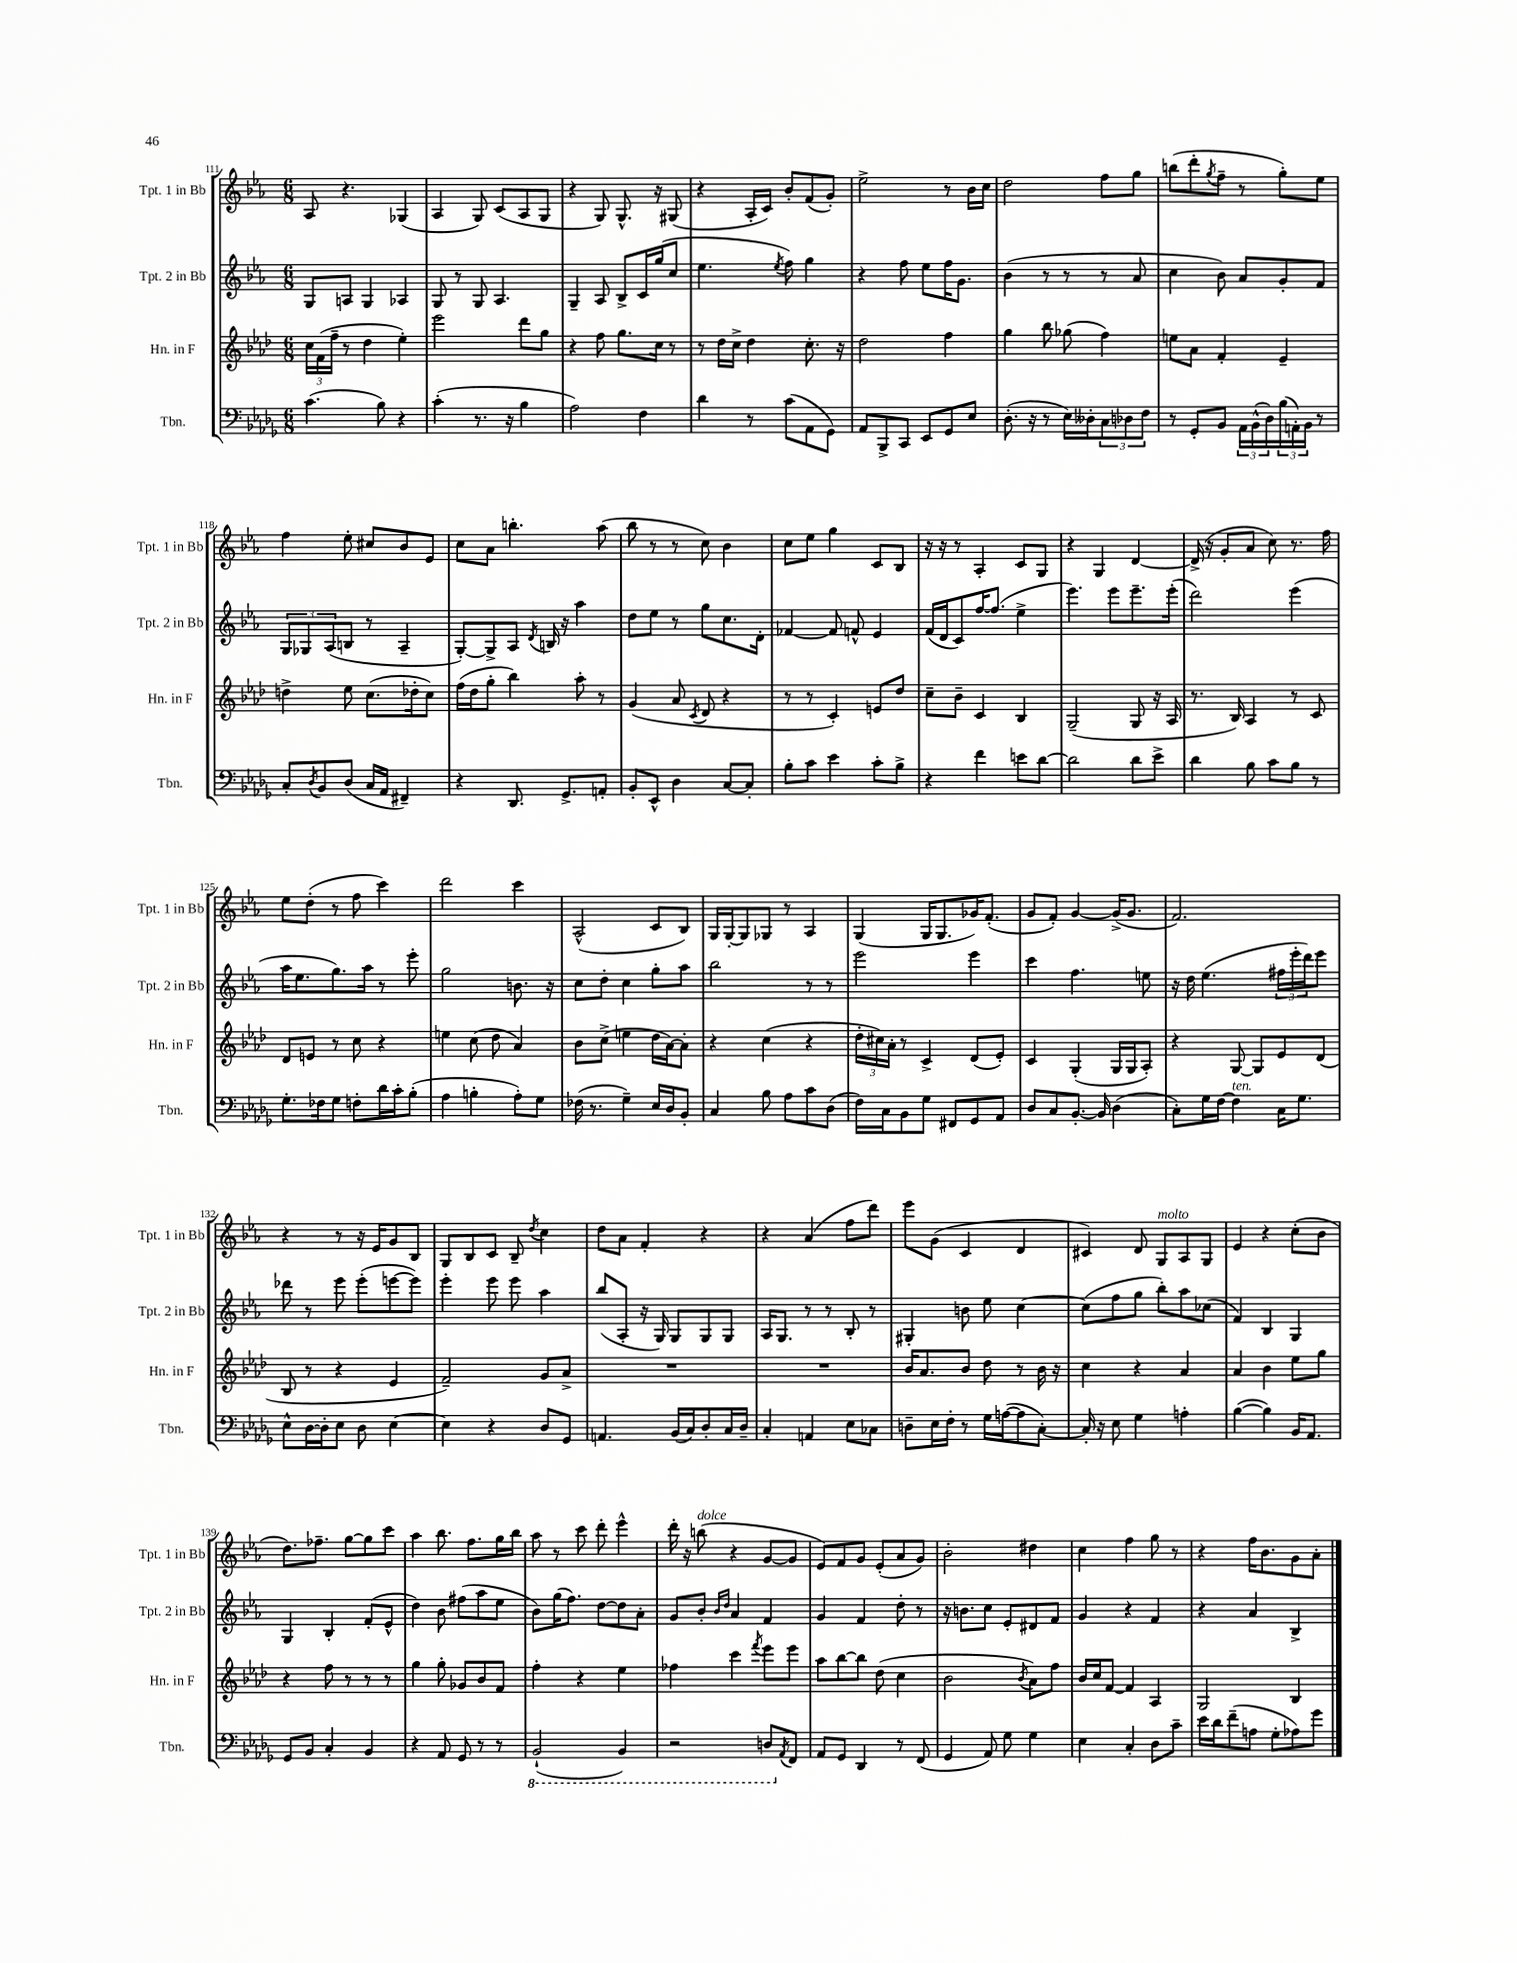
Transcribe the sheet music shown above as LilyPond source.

<<
\new StaffGroup <<
\new Staff = "s0" \with { instrumentName = "Tpt. 1 in Bb" shortInstrumentName = "Tpt. 1 in Bb" } {
    \clef treble \key ees \major \numericTimeSignature \time 6/8
    aes8 r4. ges4( |
    aes4 g8) c'8( aes8 g8 |
    r4 g8) g8.-^ r16 gis8( |
    r4 aes16-. c'16) bes'8-. f'8( g'8-.) |
    ees''2-> r8 bes'16 c''16 |
    d''2 f''8 g''8 |
    b''8( d'''8-. \acciaccatura { g''8 } f''8-- r8 g''8-.) ees''8 |
    f''4 ees''8-. cis''8 bes'8 ees'8 |
    c''8 aes'8 b''4.-. aes''8( |
    bes''8 r8 r8 c''8) bes'4 |
    c''8 ees''8 g''4 c'8 bes8 |
    r16 r16 r8 aes4-. c'8 g8 |
    r4 g4 d'4~ |
    d'16->( r16 g'8-. aes'8 c''8) r8. f''16 |
    ees''8 d''8-.( r8 f''8 c'''4) |
    d'''2 c'''4 |
    aes2-^( c'8 bes8) |
    g16 g16~-. g8 ges8 r8 aes4 |
    g4( g16 g8. ges'16) f'8.-.( |
    g'8 f'8-.) g'4~ g'16->( g'8. |
    f'2.) |
    r4 r8 r16 ees'16 g'8 bes8 |
    g8 bes8 c'8 bes8-- \acciaccatura { d''8 } c''4 |
    d''8 aes'8 f'4-. r4 |
    r4 aes'4( f''8 d'''8) |
    ees'''8 g'8( c'4 d'4 |
    cis'4) d'8 g8^\markup { \italic "molto" } aes8 g8 |
    ees'4 r4 c''8-.( bes'8 |
    d''8.) fes''8.-- g''8~ g''8 c'''8 |
    aes''4 bes''8. f''8. g''16 bes''16 |
    aes''8 r8 c'''8 d'''8-. ees'''4-^ |
    d'''16-. r16 b''8^\markup { \italic "dolce" }( r4 g'8~ g'8 |
    ees'8) f'8 g'8 ees'8-.( aes'8 g'8) |
    bes'2-. dis''4 |
    c''4 f''4 g''8 r8 |
    r4 f''16 bes'8. g'8 aes'8-. \bar "|." |
}
\new Staff = "s1" \with { instrumentName = "Tpt. 2 in Bb" shortInstrumentName = "Tpt. 2 in Bb" } {
    \clef treble \key ees \major \numericTimeSignature \time 6/8
    g8 a8 g4 aes4 |
    g8 r8 g8 aes4. |
    g4-- aes8 bes8-> c'16 g''16( c''8 |
    ees''4. \acciaccatura { ees''8 } f''8) g''4 |
    r4 f''8 ees''8 f''16 g'8. |
    bes'4( r8 r8 r8 aes'8 |
    c''4 bes'8) aes'8 g'8-. f'8 |
    \tuplet 3/2 { g8 ges8 aes8( } b8 r8 aes4-- |
    g8~-.) g8-> aes8 \acciaccatura { d'8 } b16 r16 aes''4 |
    d''8 ees''8 r8 g''8 c''8. d'16-. |
    fes'4~ fes'8 f'8-^ ees'4 |
    f'16( d'16 c'8) f''16~ f''8.( ees''4-> |
    ees'''4.) ees'''8 ees'''8.-- ees'''16-.( |
    d'''2) ees'''4( |
    aes''16 ees''8. g''8.) aes''16 r8 ees'''8-. |
    g''2 b'8. r16 |
    c''8 d''8-. c''4 g''8-. aes''8 |
    bes''2 r8 r8 |
    ees'''2 ees'''4 |
    c'''4 f''4. e''8 |
    r16 d''16 ees''4.( \tuplet 3/2 { fis''16 ees'''16-. d'''16) } ees'''8 |
    des'''8 r8 ees'''8 ees'''8-.( e'''8~ e'''8) |
    ees'''4-. ees'''8 ees'''8 aes''4 |
    bes''8( aes8-. r16 g16) g8 g8 g8 |
    aes16 g8. r8 r8 bes8-. r8 |
    gis4-. b'8 ees''8 c''4~ |
    c''8( f''8 g''8 bes''8-.) aes''8 ces''8( |
    f'4) bes4 g4 |
    g4 bes4-. f'8-.( ees'8-^ |
    d''4) bes'8 fis''8( aes''8 ees''8 |
    bes'8) g''16( f''8.) d''8~ d''8 aes'8-. |
    g'8 bes'8-. \grace { bes'16 d''16 } aes'4 f'4 |
    g'4 f'4 d''8-. r8 |
    r16 b'8. c''8 ees'8-. dis'8 f'8 |
    g'4 r4 f'4 |
    r4 aes'4 bes4-> \bar "|." |
}
\new Staff = "s2" \with { instrumentName = "Hn. in F" shortInstrumentName = "Hn. in F" } {
    \clef treble \key aes \major \numericTimeSignature \time 6/8
    \tuplet 3/2 { c''16 f'16( f''16-- } r8 des''4 ees''4-.) |
    ees'''2 des'''8 g''8 |
    r4 f''8 g''8. c''16 r8 |
    r8 des''16 c''16-> des''4 c''8.-. r16 |
    des''2 f''4 |
    g''4 bes''8 ges''8( f''4) |
    e''8 aes'8 f'4-. ees'4-- |
    d''4-> ees''8 c''8.( des''16-. c''8) |
    f''16( des''16 g''8-. bes''4) aes''8-. r8 |
    g'4( aes'8 \acciaccatura { c'8 } des'8 r4 |
    r8 r8 c'4-.) e'8 des''8 |
    c''8-- bes'8-- c'4 bes4 |
    g2--( g8 r16 aes16 |
    r8. bes16) aes4 r8 c'8 |
    des'8 e'8 r8 c''8 r4 |
    e''4 c''8( des''8 aes'4) |
    bes'8 c''8->( e''4 des''16 aes'16~) aes'8-. |
    r4 c''4( r4 |
    \tuplet 3/2 { des''16-. cis''16) aes'16-. } r8 c'4-> des'8( ees'8-.) |
    c'4 g4-.( g16 g16 aes8-.) |
    r4 g8~ g8 ees'8 des'8( |
    bes8 r8 r4 ees'4 |
    f'2--) g'8 aes'8-> |
    R2. |
    R2. |
    bes'16 aes'8. bes'8 des''8 r8 bes'16 r16 |
    c''4 r4 aes'4 |
    aes'4 bes'4 ees''8 g''8 |
    r4 f''8 r8 r8 r8 |
    g''4 g''8-. ges'8 bes'8 f'8 |
    f''4-. r4 ees''4 |
    fes''4 c'''4 \acciaccatura { f'''8 } ees'''8 ees'''8 |
    aes''8 bes''8~ bes''8 des''8( c''4 |
    bes'2 \acciaccatura { bes'8 } aes'8) f''8 |
    bes'16 c''16 f'8~ f'4 aes4 |
    g2 bes4 \bar "|." |
}
\new Staff = "s3" \with { instrumentName = "Tbn." shortInstrumentName = "Tbn." } {
    \clef bass \key des \major \numericTimeSignature \time 6/8
    c'4.( bes8) r4 |
    c'4-.( r8. r16 bes4 |
    aes2) f4 |
    des'4 r8 c'8( aes,8 ges,8) |
    aes,8 bes,,8-> c,8 ees,8 ges,8 ees8 |
    des8.-.( r16 r8 ees16) deses16-. \tuplet 3/2 { c8 des8 f8 } |
    r8 ges,8-. bes,8 \tuplet 3/2 { aes,16 bes,16-^( des16) } \tuplet 3/2 { bes16( a,16-.) bes,16 } r8 |
    c8-. \acciaccatura { des8 } bes,8 des8( c16 aes,16 fis,4--) |
    r4 des,8. ges,8.-> a,8-. |
    bes,8-. ees,8-^ des4 c8~ c8-. |
    bes8-. c'8 ees'4 c'8-. bes8-> |
    r4 f'4 e'8 des'8~ |
    des'2 des'8 ees'8-> |
    des'4 bes8 c'8 bes8 r8 |
    ges8.-. fes16 ges8 f8-. des'16 c'16-. bes8-.( |
    aes4 b4-. aes8-.) ges8 |
    fes16( r8. ges4--) ees16 des16 bes,8-. |
    c4 bes8 aes8 c'8 des8( |
    f16) c16 bes,8 ges8 fis,8 ges,8 aes,8 |
    des8 c8 bes,8.~-. bes,16 des4( |
    c8-.) ges16 f16~ f4^\markup { \italic "ten." } c16 ges8. |
    ees8-^ des16~ des16-. ees8 des8 ees4~ |
    ees4 r4 des8 ges,8 |
    a,4. bes,16( c16) des8-. c16 des16-- |
    c4-. a,4 ees8 ces8 |
    d8-- ees16 f16-. r8 ges16 a16~( a8 c8~-.) |
    c16-. r16 ees8 ges4 a4-. |
    bes4~( bes4) bes,16 aes,8. |
    ges,8 bes,8 c4-. bes,4 |
    r4 aes,8 ges,8 r8 r8 |
    \ottava #-1 bes,,2-!( bes,,4) |
    r2 d,8 \ottava #0 \acciaccatura { aes,8 } f,8 |
    aes,8 ges,8 des,4 r8 f,8( |
    ges,4 aes,8) ges8 ges4 |
    ees4 c4-. des8 c'8-- |
    ees'16 des'16 f'8--( a8 ges8-. aes8) ges'8 \bar "|." |
}
>>
>>
\layout { \context { \Score currentBarNumber = #111 } }
